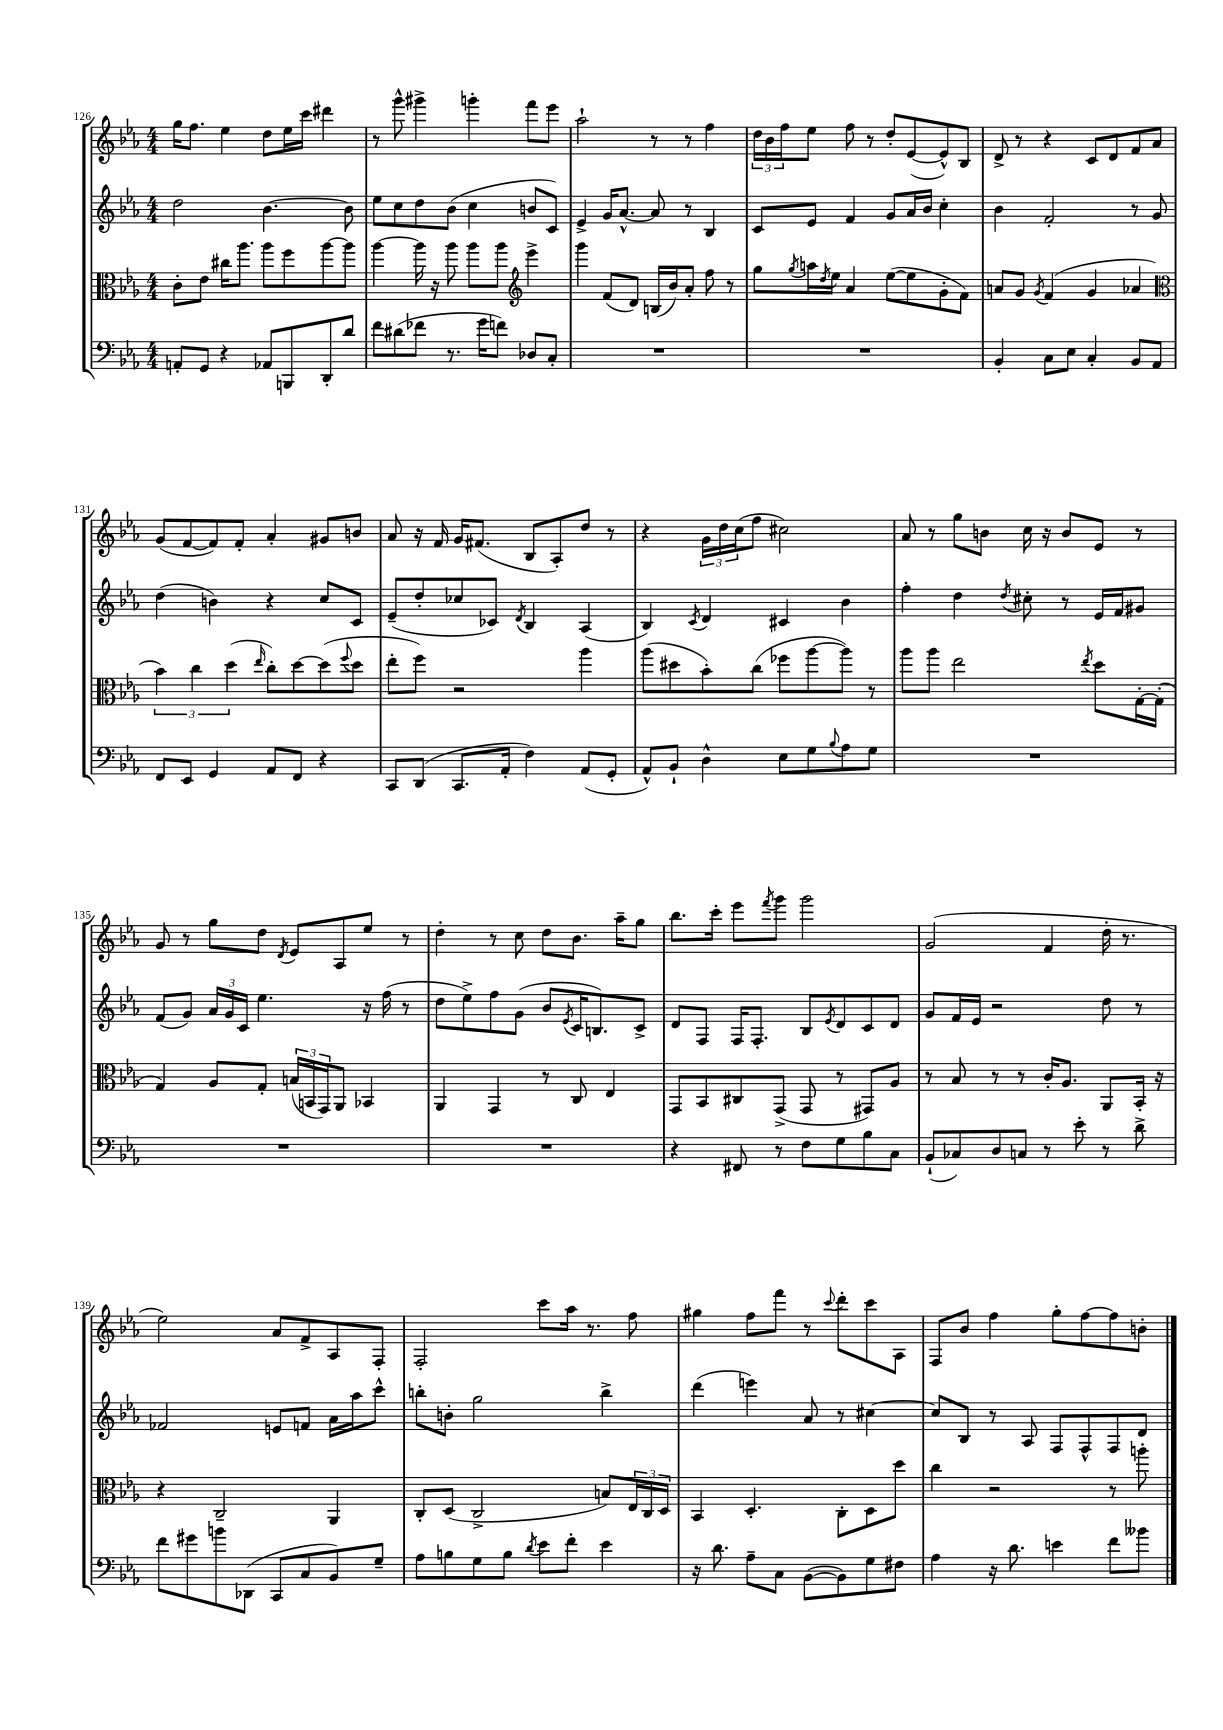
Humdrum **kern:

**kern	**kern	**kern	**kern
*staff4	*staff3	*staff2	*staff1
*clefF4	*clefC3	*clefG2	*clefG2
*k[b-e-a-]	*k[b-e-a-]	*k[b-e-a-]	*k[b-e-a-]
*M4/4	*M4/4	*M4/4	*M4/4
8AA'	8c'	2dd	16gg
.	.	.	8.ff
8GG	8e-	.	.
4r	16cc#	.	4ee-
.	8.aa-	.	.
8AA-	8aa-	[4.b-	8dd
8BBB	8ff	.	16ee-
.	.	.	16ccc
8DD'	[8aa-	.	4ddd#
8d	8aa-]	8b-]	.
=	=	=	=
8f	[4aa-	8ee-	8r
(8d#	.	8cc	8ggg^^
8f-	16aa-]	8dd	4ggg#^
.	16r	.	.
8.r	8aa-	(8b-	.
.	8aa-	4cc	4ggg'
16g	.	.	.
8f)	8aa-	.	.
*	*clefG2	*	*
8D-	4eee-^	8b	8fff
8C'	.	8c)	8eee-
=	=	=	=
1r	4ggg	4e-^	2aa-`
.	(8f	16g	.
.	.	[8.a-^^	.
.	8d)	.	.
.	(16B	8a-]	8r
.	16b-)	.	.
.	8a-'	8r	8r
.	8ff	4B-	4ff
.	8r	.	.
=	=	=	=
1r	8gg	8c	24dd
.	.	.	24b-
.	.	.	24ff
.	8qgg	.	.
.	16aa	8e-	8ee-
.	8qdd	.	.
.	16ee-	.	.
.	4a-	4f	8ff
.	.	.	8r
.	([8ee-	8g	8dd'
.	8ee-]	16a-	([8e-
.	.	16b-	.
.	8g'	4cc'	8e-^^])
.	8f)	.	8B-
=	=	=	=
4BB-'	8a	4b-	8d^
.	8g	.	8r
.	8qg	.	.
8C	(4f	2f'	4r
8E-	.	.	.
4C'	4g	.	8c
.	.	.	8d
8BB-	4a-	8r	8f
8AA-	.	8g	8a-
=	=	=	=
*	*clefC3	*	*
8FF	6b-)	(4dd	(8g
8EE-	.	.	[8f
.	6cc	.	.
4GG	.	4b)	8f])
.	(6dd	.	.
.	.	.	8f'
.	16qqee-	.	.
8AA-	8cc')	4r	4a-'
8FF	[8dd	.	.
4r	(8dd]	8cc	8g#
.	8qqff	.	.
.	8dd	8c	8b
=	=	=	=
8CC	8ee-'	(8e-~	8a-
(8DD	8ff)	8dd'	16r
.	.	.	16f
8.CC	2r	8cc-	16g
.	.	.	(8.f#
.	.	8c-)	.
16AA-'	.	.	.
.	.	8qd	.
4F)	.	4B-	8B-
.	.	.	8A-')
(8AA-	4aa-	(4A-	8dd
8GG'	.	.	8r
=	=	=	=
8AA-^^)	(8aa-	4B-)	4r
8BB-`	8dd#	.	.
.	.	8qc	.
4D^^	8b-')	4d	24g
.	.	.	24dd
.	.	.	(24cc
.	(8cc	.	8ff
8E-	8ff-	4c#	2cc#)
8G	[8aa-	.	.
8qqB-	.	.	.
8A-	8aa-])	4b-	.
8G	8r	.	.
=	=	=	=
1r	8aa-	4ff'	8a-
.	8aa-	.	8r
.	2ee-	4dd	8gg
.	.	.	8b
.	.	8qdd	.
.	.	8cc#'	16cc
.	.	.	16r
.	.	8r	8b
.	8qee-	.	.
.	8dd	16e-	8e-
.	.	16f	.
.	[16G'	8g#	8r
.	(16G']	.	.
=	=	=	=
1r	4G)	(8f	8g
.	.	8g)	8r
.	8A-	24a-	8gg
.	.	24g	.
.	.	24c	.
.	8G'	4.ee-	8dd
.	.	.	8qd
.	(24B	.	8e-
.	24BB	.	.
.	24GG)	.	.
.	8AA-	.	8A-
.	4BB-	16r	8ee-
.	.	(16ff	.
.	.	8r	8r
=	=	=	=
1r	4AA-	8dd	4dd'
.	.	8ee-^)	.
.	4GG	8ff	8r
.	.	(8g	8cc
.	8r	8b-	8dd
.	.	8qe-	.
.	8C	16c	8.b-
.	.	8.B)	.
.	4E-	.	.
.	.	.	16aa-~
.	.	8c^	8gg
=	=	=	=
4r	8GG	8d	8.bb-
.	8BB-	8F	.
.	.	.	16ccc'
8FF#	8C#	16F	8eee-
.	.	8.F'	.
.	.	.	8qfff
8r	(8GG^	.	8ggg
8F	8GG	8B-	2ggg
.	.	8qe-	.
8G	8r	8d	.
8B-	8GG#)	8c	.
8C	8A-	8d	.
=	=	=	=
(8BB-`	8r	8g	(2g
8C-)	8B-	16f	.
.	.	16e-	.
8D	8r	2r	.
8C	8r	.	.
8r	16c'	.	4f
.	8.A-	.	.
8e-'	.	.	.
8r	8AA-	8dd	16dd'
.	.	.	8.r
8d^	16BB-'	8r	.
.	16r	.	.
=	=	=	=
8f	4r	2f-	2ee-)
8g#	.	.	.
8b	2C~	.	.
(8DD-	.	.	.
8CC	.	8e	8a-
8C	.	8f	8f^
8BB-)	4AA-	16a-	8A-
.	.	16aa-	.
8G~	.	8ccc^^	8F'
=	=	=	=
8A-	8C'	8bb'	2F'
8B	(8D	8b'	.
8G	2C^	2gg	.
8B	.	.	.
8qd	.	.	.
8e-	.	.	8ccc
8f'	.	.	16aa-
.	.	.	8.r
4e-	8B)	4bb^	.
.	24E-	.	8ff
.	24C	.	.
.	24D	.	.
=	=	=	=
16r	4BB-	(4ddd	4gg#
8.d	.	.	.
8A-~	4.D'	4eee)	8ff
8C	.	.	8fff
([8BB-	.	8a-	8r
.	.	.	8qqccc
8BB-])	8C'	8r	8ddd'
8G	8D	[4cc#	8ccc
8F#	8dd	.	8A-
=	=	=	=
4A-	4cc	8cc#]	8F
.	.	8B-	8b-
16r	2r	8r	4ff
8.d	.	.	.
.	.	8A-	.
4e	.	8F	8gg'
.	.	8F^^	[8ff
8f	8r	8F	8ff]
8b--	8aa'	8d	8b'
==	==	==	==
*-	*-	*-	*-
